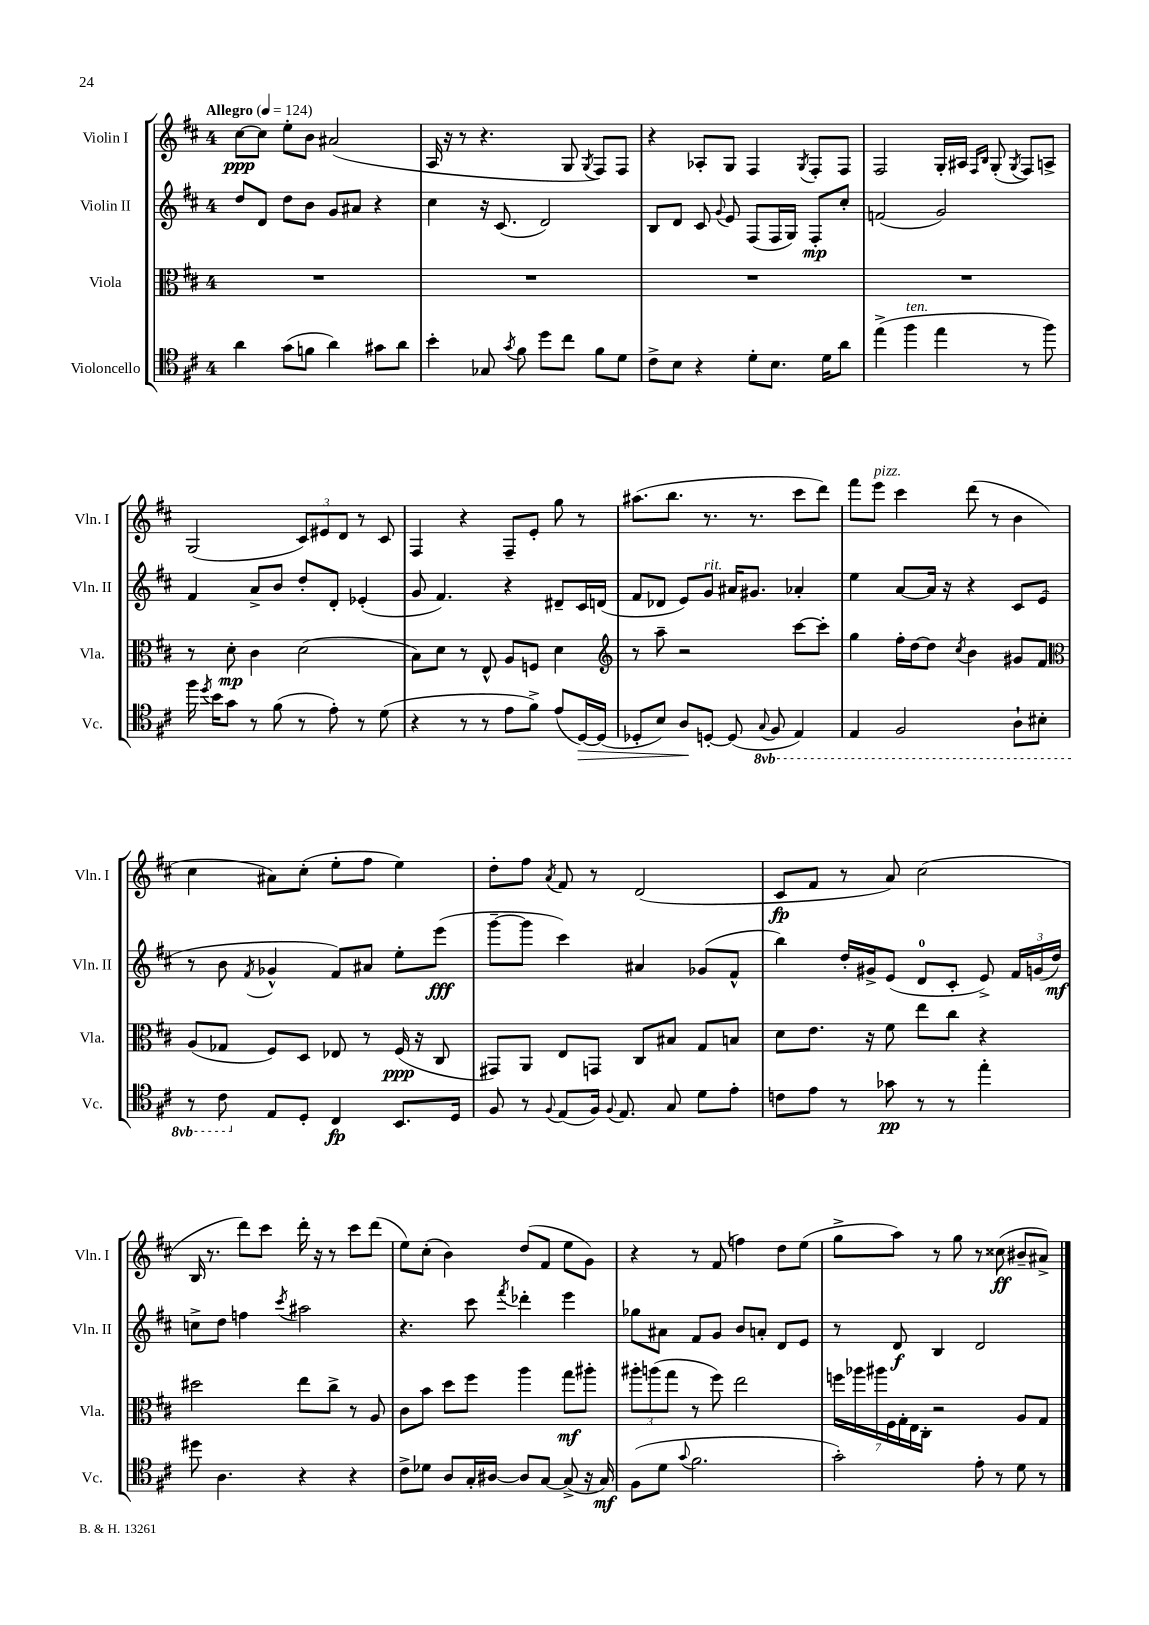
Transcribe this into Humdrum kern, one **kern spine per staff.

**kern	**kern	**kern	**kern
*staff4	*staff3	*staff2	*staff1
*clefC4	*clefC3	*clefG2	*clefG2
*k[f#c#]	*k[f#c#]	*k[f#c#]	*k[f#c#]
*M4/4	*M4/4	*M4/4	*M4/4
*MM124	*MM124	*MM124	*MM124
4a	1r	8dd	[8cc#
.	.	8d	8cc#]
(8g	.	8dd	8ee'
8f	.	8b	8b
4a)	.	8g	(2a#
.	.	8a#	.
8g#	.	4r	.
8a	.	.	.
=	=	=	=
4b'	1r	4cc#	16A
.	.	.	16r
.	.	.	8r
8G-	.	16r	4.r
.	.	(8.c#	.
8qg	.	.	.
8f#	.	.	.
8dd	.	2d)	.
8cc#	.	.	8G
.	.	.	8qG
8f#	.	.	8F#)
8d	.	.	8F#
=	=	=	=
8c#^	1r	8B	4r
8B	.	8d	.
4r	.	8c#	8A-'
.	.	8qqg	.
.	.	8e	8G
8d'	.	(8F#	4F#
8.B	.	16F#	.
.	.	16G)	.
.	.	.	8qG
.	.	8F#'	8F#'
16d	.	.	.
8a	.	8cc#'	8F#
=	=	=	=
(4ee^	1r	(2f	2F#
4ff#	.	.	.
4ee	.	2g)	16G'
.	.	.	16A#
.	.	.	16qqF#
.	.	.	16qqB
.	.	.	(8G'
.	.	.	8qG
8r	.	.	8F#)
8ff#)	.	.	8A^
=	=	=	=
16ff#	8r	4f#	(2G
8qdd	.	.	.
16b	.	.	.
8g	8d'	.	.
8r	4c#	8a^	.
(8f#	.	8b	.
8r	(2d	8dd'	12c#)
.	.	.	12e#
8e')	.	8d'	.
.	.	.	12d
8r	.	(4e-'	8r
(8d	.	.	8c#
=	=	=	=
4r	8B)	8g	4F#
.	8d	4.f#)	.
8r	8r	.	4r
8r	8E^^	.	.
8e	8A	4r	8F#~
8f#^)	8F	.	8e'
(8e	4d	8d#~	8gg
[16D)	.	16c#	8r
(16D]	.	(16d	.
=	=	=	=
*	*clefG2	*	*
8D-'	8r	8f#	(8.aa#
8B)	8aa~	8d-	.
.	.	.	8.bb
8A	2r	8e)	.
[8D'	.	8g	8.r
(8D]	.	16a#	.
.	.	8.g#	8.r
8qqGG	.	.	.
8FF#	.	.	.
4EE)	[8ccc#	4a-'	8ccc#
.	8ccc#']	.	8ddd)
=	=	=	=
4EE	4gg	4ee	8fff#
.	.	.	8eee
2FF#	16ff#'	[8a	4ccc#
.	[16dd	.	.
.	8dd]	16a]	.
.	.	16r	.
.	8qcc#	.	.
.	4b	4r	(8ddd
.	.	.	8r
8AA`	8g#	8c#	4b
8BB#'	8f#	(8e	.
=	=	=	=
*	*clefC3	*	*
8r	(8A	8r	4cc#
8C#	8G-	8b	.
.	.	8qf#	.
8E	8F#)	4g-^^	8a#)
8D'	8D	.	(8cc#'
4C#	8E-	8f#)	8ee'
.	8r	8a#	8ff#
8.BB	(16F#	8ee'	4ee)
.	16r	.	.
.	8C#	(8eee	.
16D	.	.	.
=	=	=	=
8F#	8GG#)	[8ggg~	8dd'
8r	8AA	8ggg]	8ff#
8qqF#	.	.	8qa
(8E	8E	4ccc#)	8f#
16F#)	8GG	.	8r
8qqF#	.	.	.
8.E	.	.	.
.	8C#	4a#	(2d
8G	8B#	.	.
8d	8G	(8g-	.
8e'	8B	8f#^^	.
=	=	=	=
8c	8d	4bb)	8c#
8e	8.e	.	8f#
8r	.	16dd'	8r
.	16r	16g#^	.
8g-	8f#	(8e	8a)
8r	8ee	8d	(2cc#
8r	8cc#	8c#'	.
4ee'	4r	8e^)	.
.	.	24f#	.
.	.	(24g	.
.	.	24dd)	.
=	=	=	=
8dd#	2dd#	8cc^	16B
.	.	.	8.r
4.A	.	8dd	.
.	.	4ff	8ddd)
.	.	.	8ccc#
.	.	8qccc#	.
4r	8ee	2aa#	16ddd'
.	.	.	16r
.	8cc#^	.	8r
4r	8r	.	8ccc#
.	8A	.	(8ddd
=	=	=	=
8c#^	8c#	4.r	8ee)
8d-	8b	.	(8cc#'
8A	8dd	.	4b)
16G'	8ff#	8ccc#	.
[16A#	.	.	.
.	.	8qfff#	.
8A#]	4aa	4ddd-'	(8dd
[8G	.	.	8f#
(8G^]	8gg	4eee	8ee
16r	8aa#'	.	8g)
16G)	.	.	.
=	=	=	=
(8F#	12aa#'	8gg-	4r
.	(12aa	.	.
8d	.	8a#	.
.	12gg	.	.
8qqg	.	.	.
2.f#	8r	8f#	8r
.	8ff#)	8g	(8f#
.	2ee	8b	4ff)
.	.	8a'	.
.	.	8d	8dd
.	.	8e	(8ee
=	=	=	=
2g')	28ff	8r	8gg^
.	28aa-	.	.
.	28aa#	.	.
.	28F#	.	.
.	.	8d	8aa)
.	28G'	.	.
.	28E	.	.
.	28C#'	.	.
.	2r	4B	8r
.	.	.	8gg
8e'	.	2d	8r
8r	.	.	(8cc##
8d	8A	.	8b#~
8r	8G	.	8a#^)
==	==	==	==
*-	*-	*-	*-
